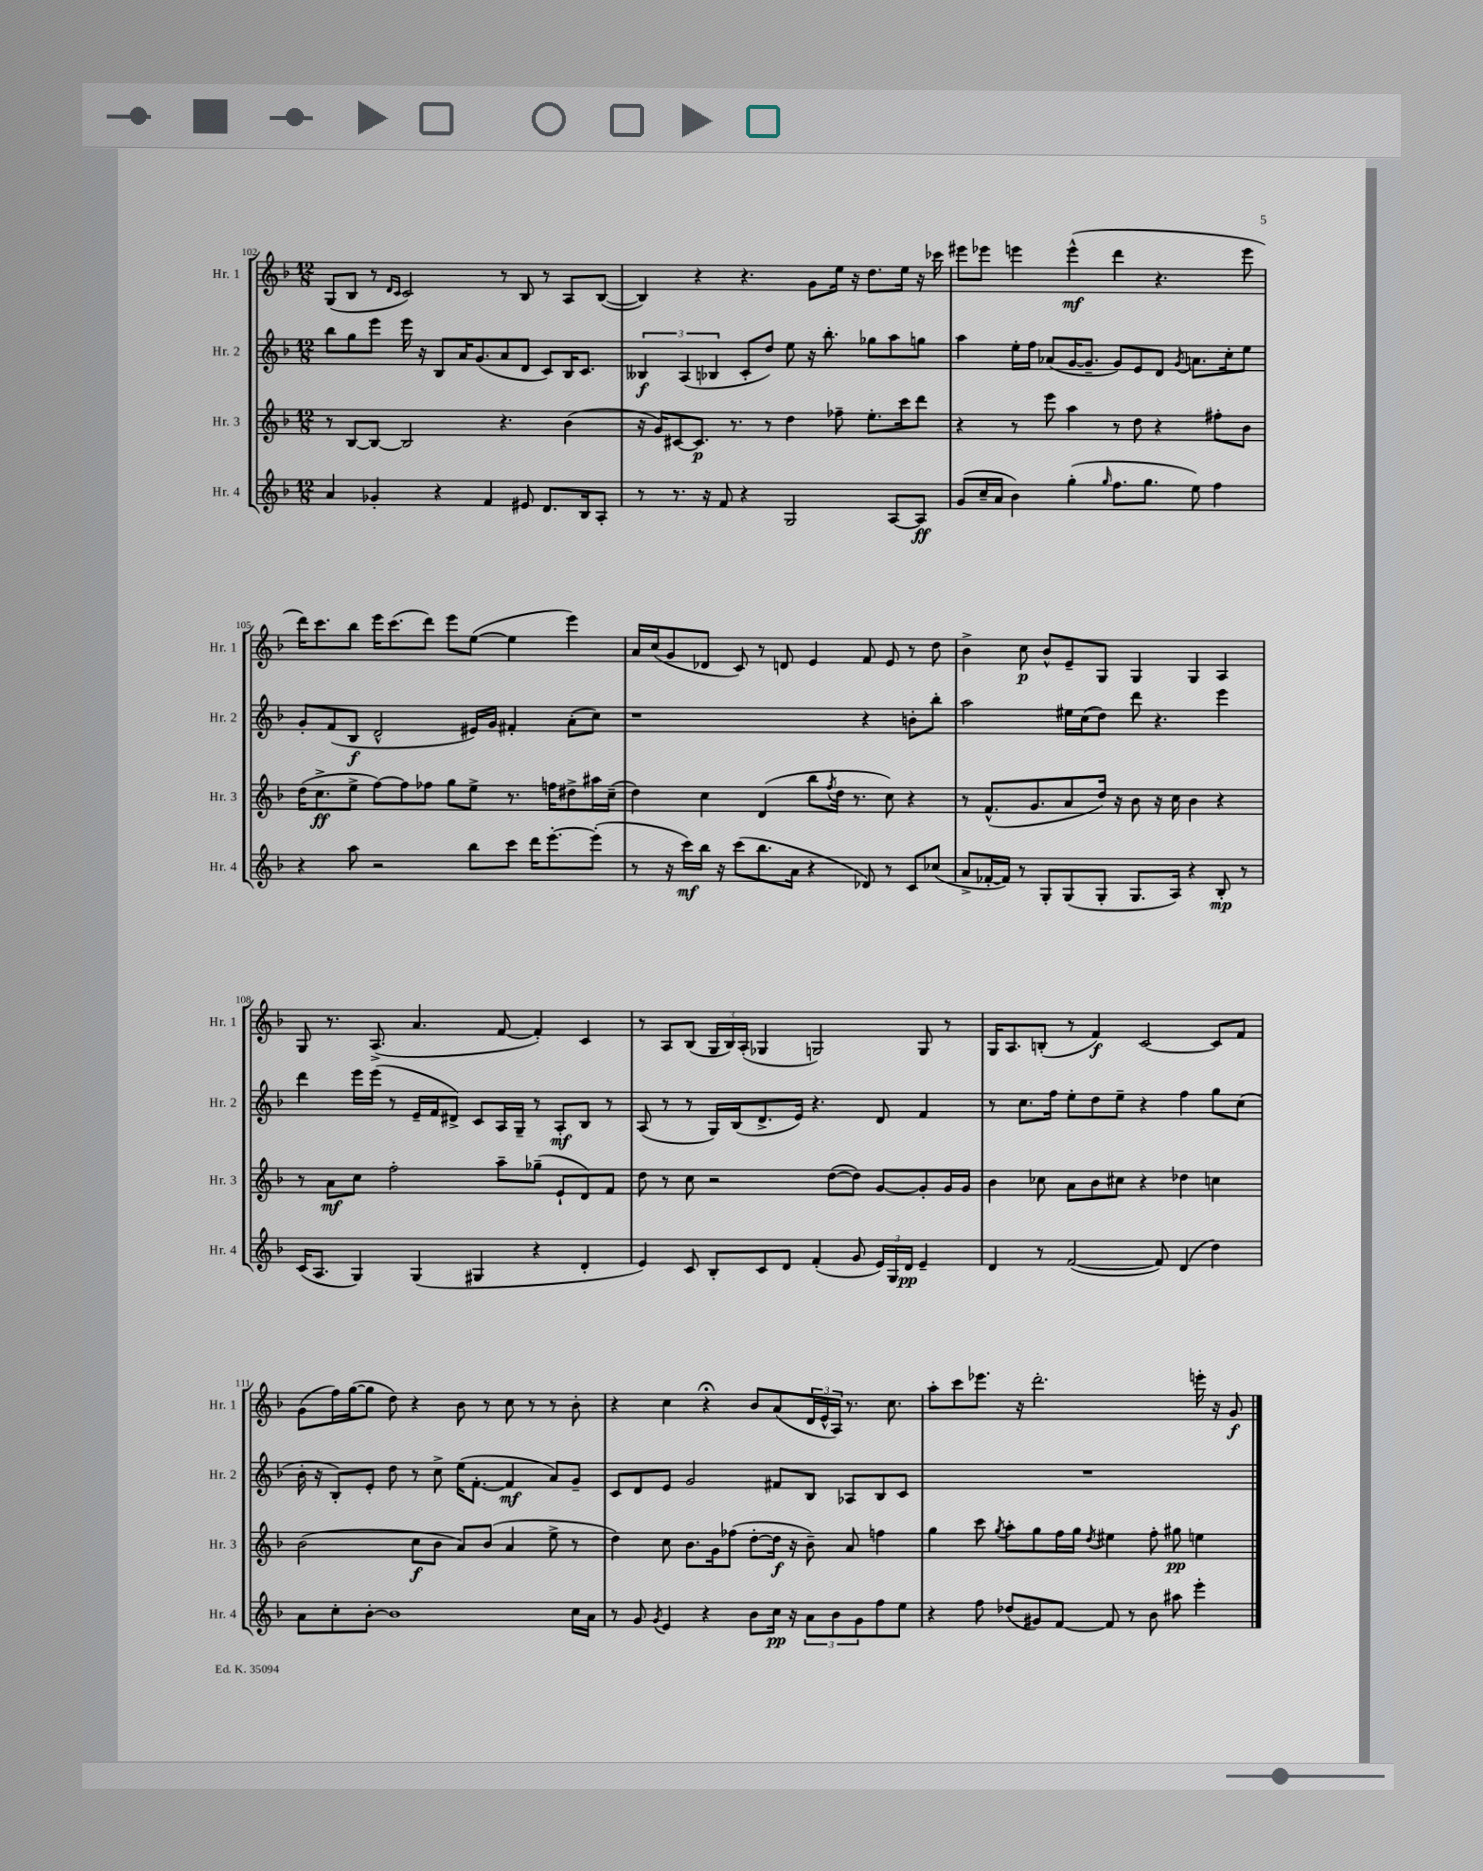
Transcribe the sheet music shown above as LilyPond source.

<<
\new StaffGroup <<
\new Staff = "s0" \with { instrumentName = "Hr. 1" shortInstrumentName = "Hr. 1" } {
    \clef treble \key f \major \numericTimeSignature \time 12/8
    g8( bes8 r8 \grace { d'16 c'16 } c'2) r8 bes8 r8 a8 bes8~( |
    bes4) r4 r4. g'8 e''16 r16 d''8. e''16 r16 ces'''16 |
    eis'''8 ees'''8 e'''4 e'''4-^\mf( d'''4 r4. e'''8 |
    d'''16) c'''8. bes''8 e'''16 c'''8.( d'''8) e'''8 e''8~( e''4 e'''4) |
    a'16 c''16( g'8 des'8 c'8) r8 d'8 e'4 f'8 e'8 r8 d''8 |
    bes'4-> c''8\p bes'8-^ e'8-- g8 g4 g4 a4 |
    g8 r8. a8.->( a'4. f'8~ f'4-.) c'4 |
    r8 a8 bes8( \tuplet 3/2 { g16 bes16) a16-.( } ges4 g2) g8 r8 |
    g16 a8. b8-.( r8 f'4\f) c'2~ c'8 f'8 |
    g'8( f''16) g''16~( g''8 d''8) r4 bes'8 r8 c''8 r8 r8 bes'8-. |
    r4 c''4 r4\fermata bes'8 a'8( \tuplet 3/2 { d'16 e'16-^ a16) } r8. c''8. |
    a''8-. c'''8 ees'''8. r16 d'''2.-. e'''16-. r16 g'8\f \bar "|." |
}
\new Staff = "s1" \with { instrumentName = "Hr. 2" shortInstrumentName = "Hr. 2" } {
    \clef treble \key f \major \numericTimeSignature \time 12/8
    bes''8 g''8 e'''8 e'''16 r16 bes8 a'16 g'8.( a'8 d'8 c'8) bes16 c'8. |
    \tuplet 3/2 { beses4\f a4( bes4 } c'8-. d''8) e''8 r16 bes''8.-. ges''8 a''8 g''8 |
    a''4 e''16-. f''16 aes'8( g'16~ g'8.-- g'8) e'8 d'8 \acciaccatura { g'8 } a'8. c''16-. e''8 |
    g'8-. f'8( bes8\f d'2-^ eis'16) g'16 fis'4-. a'8-.( c''8) |
    r1 r4 b'8-. bes''8-. |
    a''2 eis''16 c''16( d''8) d'''8 r4. e'''4 |
    d'''4 e'''16 e'''16( r8 e'16-- f'16 dis'8->) c'8 a16 g16-- r8 a8-.\mf bes8 r8 |
    a8( r8 r8 g16) bes16( d'8.-> e'16) r4. d'8 f'4 |
    r8 c''8. f''16 e''8-. d''8 e''8-- r4 f''4 g''8 c''8( |
    bes'16-. r16 bes8-.) e'8-. d''8 r8 c''8-> e''16( f'8.~-. f'4\mf a'8) g'8-- |
    c'8 d'8 e'8 g'2 fis'8 bes8 aes8 bes8 c'8 |
    R1. \bar "|." |
}
\new Staff = "s2" \with { instrumentName = "Hr. 3" shortInstrumentName = "Hr. 3" } {
    \clef treble \key f \major \numericTimeSignature \time 12/8
    r8 bes8~ bes8~ bes2 r4. bes'4( |
    r16 g'16) cis'8~ cis'8.\p r8. r8 d''4 fes''8-- e''8.-. c'''16 d'''8 |
    r4 r8 e'''8 a''4 r8 d''8 r4 fis''8-. bes'8 |
    d''16( c''8.->\ff e''8-> f''8~) f''8 fes''8 g''8 e''8-> r8. f''16 dis''8-> ais''16 c''16--( |
    d''4) c''4 d'4( bes''8 \acciaccatura { f''8 } d''16 r8. c''8) r4 |
    r8 f'8.-^( g'8. a'8 d''16) r16 bes'8 r16 c''16 bes'4 r4 |
    r8 a'8\mf c''8 f''2-. a''8-- ges''8--( e'8-! d'8) f'8 |
    d''8 r8 c''8 r2 d''8~( d''8) g'8~ g'8-. g'16 g'16 |
    bes'4 ces''8 a'8 bes'8 cis''8 r4 des''4 c''4 |
    bes'2( c''8\f bes'8 a'8) bes'8( a'4 e''8-> r8 |
    d''4) c''8 bes'8. g'16 fes''8( d''8~-. d''16\f r16 bes'8--) a'8 f''4 |
    g''4 c'''8 \acciaccatura { g''8 } a''8-. g''8 f''16 g''16 \acciaccatura { d''8 } eis''4 f''8-. gis''8\pp e''4 \bar "|." |
}
\new Staff = "s3" \with { instrumentName = "Hr. 4" shortInstrumentName = "Hr. 4" } {
    \clef treble \key f \major \numericTimeSignature \time 12/8
    a'4 ges'4-. r4 f'4 eis'8 d'8. bes16 a8-. |
    r8 r8. r16 f'8 r4 g2 a8~ a8\ff |
    g'8( c''16-- a'16 bes'4) g''4-.( \grace { g''16 } f''8. g''8. e''8) f''4 |
    r4 a''8 r2 bes''8 c'''8 d'''16 e'''8.~-. e'''8-.( |
    r8 r16 c'''16\mf) bes''16 r16 c'''8( bes''8. a'16 r4 des'8) r8 c'8 ces''8( |
    a'8-> fes'16~-. fes'16) r8 g8-. g8( g8-. g8. a16) r4 bes8-.\mp r8 |
    c'16( a8. g4) g4( gis4 r4 d'4-. |
    e'4) c'8 bes8-. c'8 d'8 f'4-.( g'8 \tuplet 3/2 { e'16) g16 d'16\pp } e'4-- |
    d'4 r8 f'2~( f'8) d'4( d''4) |
    a'8 c''8-. bes'8~-. bes'1 c''16 a'16 |
    r8 g'8 \acciaccatura { g'8 } e'4 r4 bes'8 c''16\pp r16 \tuplet 3/2 { a'8 bes'8 g'8 } f''8 e''8 |
    r4 f''8 des''8( gis'8) f'8~ f'8 r8 bes'8 ais''8 e'''4-. \bar "|." |
}
>>
>>
\layout { \context { \Score currentBarNumber = #102 } }
